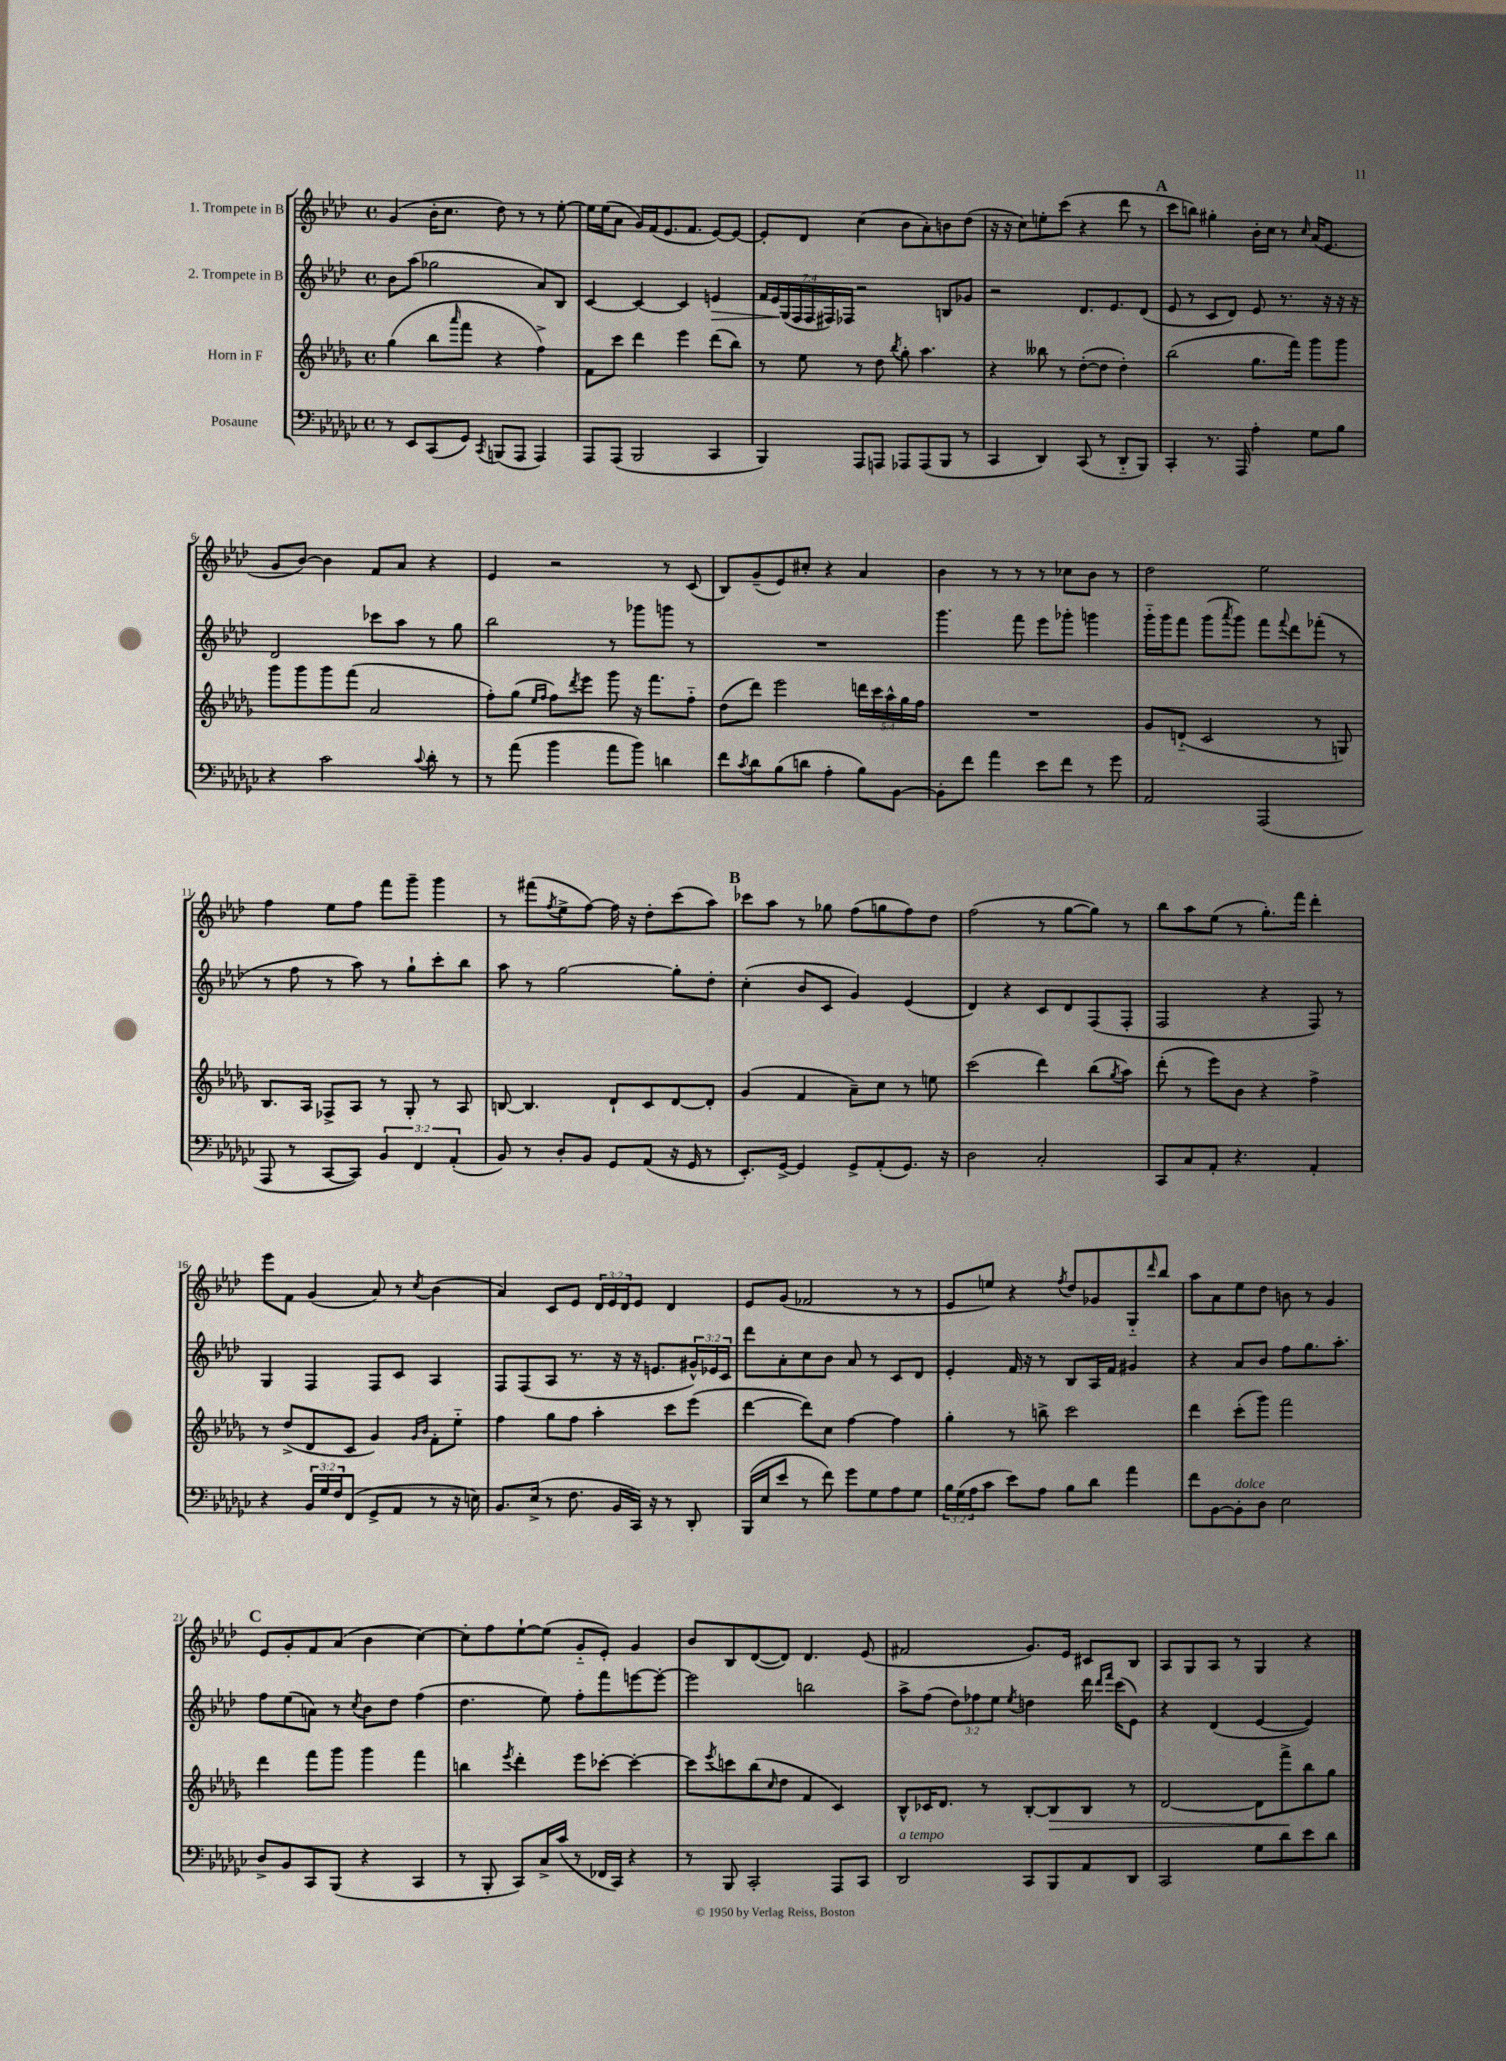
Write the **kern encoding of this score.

**kern	**kern	**kern	**kern
*staff4	*staff3	*staff2	*staff1
*clefF4	*clefG2	*clefG2	*clefG2
*k[b-e-a-d-g-c-]	*k[b-e-a-d-g-]	*k[b-e-a-d-]	*k[b-e-a-d-]
*M4/4	*M4/4	*M4/4	*M4/4
*met(c)	*met(c)	*met(c)	*met(c)
8r	(4gg-	8b-	(4g
8EE-	.	(8aa-	.
(8CC-	8bb-	2gg-	16b-'
.	.	.	8.cc
.	16qqaaa-	.	.
8GG-)	8fff	.	.
8qCC-	.	.	.
(8BBB	4r	.	8dd-)
8AAA-	.	.	8r
4AAA-)	4ff^)	8a-)	8r
.	.	8B-	[8ee-'
=	=	=	=
8AAA-	8f	[4c	16ee-]
.	.	.	(16ee-
(8AAA-	8ccc	.	8a-
2BBB-	4ddd-	4c_	16g)
.	.	.	(16f
.	.	.	8.e-
.	4eee-	4c]	.
.	.	.	8.f
4CC-	(8ddd-	4e	[8e-)
.	8bb-)	.	8e-_
=	=	=	=
4BBB-)	8r	28f	8e-']
.	.	28e-	.
.	.	(28G	.
.	.	28F	.
.	8ee-	.	8d-
.	.	28F	.
.	.	28F#)	.
.	.	28F-	.
8AAA-	8r	2r	(4cc
8AAA	8dd-	.	.
.	8qbb-	.	.
8AAA-	8gg-'	.	8b-
(8AAA-	4.aa-	.	8a-')
8BBB-	.	8B	8b
8r	.	8g-	(8dd-
=	=	=	=
4CC-	4r	2r	16r
.	.	.	16r
.	.	.	8cc)
4DD-)	8bb--	.	8ee'
.	8r	.	(8ccc
(8CC-	([8dd-'	8.d-	4r
8r	8dd-]	.	.
.	.	8.e-	.
8DD-'~	4dd-')	.	8ddd-
8BBB-)	.	(8d-	8r
=	=	=	=
4CC-'	(2bb-	8e-	8ccc
.	.	8r	8bb)
8.r	.	8c	4gg#'
.	.	8d-)	.
16AAA-	.	.	.
4A-'	8.gg-	8e-	16b-'
.	.	.	16cc
.	.	8.r	8r
.	16fff)	.	.
.	.	.	16qqcc
8G-	8ggg-	.	(16a-
.	.	16r	8.e-
8B-	8ggg-	16r	.
.	.	16r	.
=	=	=	=
4r	8ggg-	2d-	8g
.	8ggg-	.	[8b-)
2c-	8ggg-	.	4b-]
.	(8fff	.	.
.	2a-	8ccc-	8f
.	.	8aa-	8a-
8qqc-	.	.	.
8d-'	.	8r	4r
8r	.	8gg	.
=	=	=	=
8r	8ff')	2bb-	4e-
(8a-	(8gg-	.	.
.	16qqee-	.	.
.	16qqff	.	.
4b-	8ff)	.	2r
.	8qddd-	.	.
.	8eee-	.	.
8a-	8ggg-	8r	.
8b-)	16r	8ggg-	.
.	8.fff	.	.
4d	.	8ggg	8r
.	8ff'~	8r	(8c
=	=	=	=
8f	(8dd-	1r	8B-)
8qc-	.	.	.
8d-	8ddd-)	.	(8g~
(8B-	2eee-	.	8e-)
8d	.	.	8cc#'
4A-'	.	.	4r
8B-)	20ddd	.	4a-
.	20ccc	.	.
.	20aa-^^	.	.
[8BB-	.	.	.
.	20gg-	.	.
.	20ff	.	.
=	=	=	=
8BB-']	1r	4.ggg	4b-
8f	.	.	.
4a-	.	.	8r
.	.	8fff	8r
8e-	.	8eee-	8r
8f	.	8ggg-'	8cc-
8r	.	4ggg	8b-
8g-	.	.	8r
=	=	=	=
2AA-	8g-	16ggg'~	2dd-
.	.	16ggg	.
.	(8d'~	8fff	.
.	2c	(8ggg	.
.	.	8qaaa-	.
.	.	8ggg)	.
(2AAA-	.	8fff	2ee-
.	.	8qqfff	.
.	.	8ddd-	.
.	8r	(8fff-'	.
.	8G)	8r	.
=	=	=	=
8AAA-	8.B-	8r	4ff
8r	.	8ff	.
.	16A-	.	.
[8CC-	8F-^	8r	8ee-
8CC-])	8A-	8aa-)	8ff
6BB-	8r	8r	8fff
.	8G-'	8gg`	8ggg~
6FF	.	.	.
.	8r	8ccc'	4ggg
(6AA-'	.	.	.
.	8A-	8bb-	.
=	=	=	=
8BB-)	[8B	8aa-	8r
8r	4.B]	8r	(8fff#
.	.	.	8qff
8D-'	.	[2gg	8ee-^
8BB-	.	.	[8ff)
8GG-	8d-`	.	16ff]
.	.	.	16r
(8AA-	8c	.	8dd-'
16r	[8d-	8gg']	(8ccc
16GG-	.	.	.
8r	8d-']	8dd-'	8aa-)
=	=	=	=
8.EE-')	(4g-	(4cc'	8ccc-
.	.	.	8aa-
[16GG-^	.	.	.
4GG-]	4f	8b-	8r
.	.	8c	8gg-
8GG-^	8a-~)	4g)	(8ff
(8AA-'	8cc	.	8gg
8.GG-)	8r	(4e-	8ff)
.	8ee	.	8dd-
16r	.	.	.
=	=	=	=
2D-	(2ccc	4d-)	(2ff
.	.	4r	.
2C-'	4ddd-)	8c	8r
.	.	8d-	[8gg
.	(8bb-	(8F	8gg])
.	8qgg-	.	.
.	8aa-)	8F'	8r
=	=	=	=
8CC-	(8ddd-'	2F	8bb-
8C-	8r	.	8aa-
8AA-'	8eee-)	.	(8ee-
4.r	8b-	.	8r
.	4r	4r	8.gg')
.	.	.	16fff
4AA-'	4ff^	8F)	4ddd-'
.	.	8r	.
=	=	=	=
4r	8r	4G	8eee-
.	(8dd-^	.	8f
24BB-	8d-	4F	(4g
24G-	.	.	.
24F	.	.	.
(8FF	8c	.	.
8GG-^	4g-)	8F	8a-)
8AA-	.	8c	8r
.	16qqg-	.	.
.	16qqb-	.	8qcc
8r	8f'	4A-	(4b-
16r	8ee-'~	.	.
16E)	.	.	.
=	=	=	=
8.BB-	4ff	8F	4a-)
.	.	(8F	.
(16E-^	.	.	.
8r	8gg-	8A-	8c
8.F	8ff	8.r	8e-
.	4aa-'	.	24d-
.	.	.	24e-
16BB-	.	16r	.
.	.	.	24d-
16CC-)	.	16r	8e-
16r	.	8.e	.
8r	8ccc	.	4d-
8DD-'	(8eee-	24g#^^)	.
.	.	24e-	.
.	.	24c	.
=	=	=	=
(16BBB-	[4ddd-	8ddd-	8e-
16E-	.	.	.
8e-	.	8a-'	(8g
8r	8ddd-])	8cc	2f-
8f)	8cc	8b-	.
8g-	[4ff	8a-	.
8G-	.	8r	.
8A-	4ff]	8c	8r
8G-	.	8d-	8r
=	=	=	=
24B-	4gg-'	4e-'	8e-
(24G-	.	.	.
24A-	.	.	.
8c-	.	.	8ee)
8e-)	8r	16f	4r
.	.	16r	.
8A-	8bb^	8r	.
.	.	.	8qff
8B-	2ccc	8B-	8dd-
8d-	.	16A-	8g-
.	.	16f	.
4a-	.	4g#	8G'~
.	.	.	16qqddd-
.	.	.	8bb-
=	=	=	=
8f	4ddd-	4r	8aa-
[8BB-	.	.	8a-
8BB-']	(8ccc'	8a-	8ee-
8D-	8ggg-)	8b-	8dd-
2E-	2fff	8ff	8b
.	.	8.gg	8r
.	.	.	4g
.	.	8.aa-'	.
=	=	=	=
8D-^	4ddd-	8ff	8e-
8BB-	.	(8ee-	8g'
8CC-	8fff	8a)	8f
(8BBB-	8ggg-	8r	(8a-
.	.	8qcc	.
4r	4ggg-	8b-	4b-
.	.	8dd-	.
4CC-	4fff	(4ff	[4cc)
=	=	=	=
8r	4bb	4.dd-	8cc']
8BBB-'	.	.	8ff
.	8qeee-	.	.
8CC-)	4ddd-'	.	[8ee-`
16C-^	.	8ee-)	(8ee-]
(16c-	.	.	.
8r	8eee-	8ff'	8g'~
16FF-	[8ccc-'	8fff	8e-')
16CC-)	.	.	.
4r	4ccc-'_	[8eee	4g
.	.	8eee'_	.
=	=	=	=
8r	8ccc-]	2eee]	8b-
.	8qeee-	.	.
8BBB-	8ccc	.	8B-
2CC-'	(8bb-	.	([8d-
.	16qqcc	.	.
.	8dd-	.	8d-])
.	4f	2bb	4.d-
8AAA-	4c)	.	.
8CC-	.	.	(8e-
=	=	=	=
2DD-	8B-^^	8aa-^	2f#
.	16c-	(8ff	.
.	8.d-	.	.
.	.	12dd-)	.
.	.	12ff-	.
.	8r	.	.
.	.	12ee-	.
.	.	8qee-	.
8CC-	[8B-'	4dd	8.g)
8BBB-	8B-]	.	.
.	.	.	16e-
8AA-	8B-	16ddd-	8c#
.	.	16qqddd-	.
.	.	16qqfff	.
.	.	(16ccc	.
8DD-	8r	8e-)	8B-
=	=	=	=
2CC-	[2d-	4r	8A-
.	.	.	8G
.	.	(4d-	8A-
.	.	.	8r
8G-	8d-]	[4e-	4G
8d-	8fff^	.	.
8e-	8bb-	4e-])	4r
8d-	8gg-	.	.
==	==	==	==
*-	*-	*-	*-
